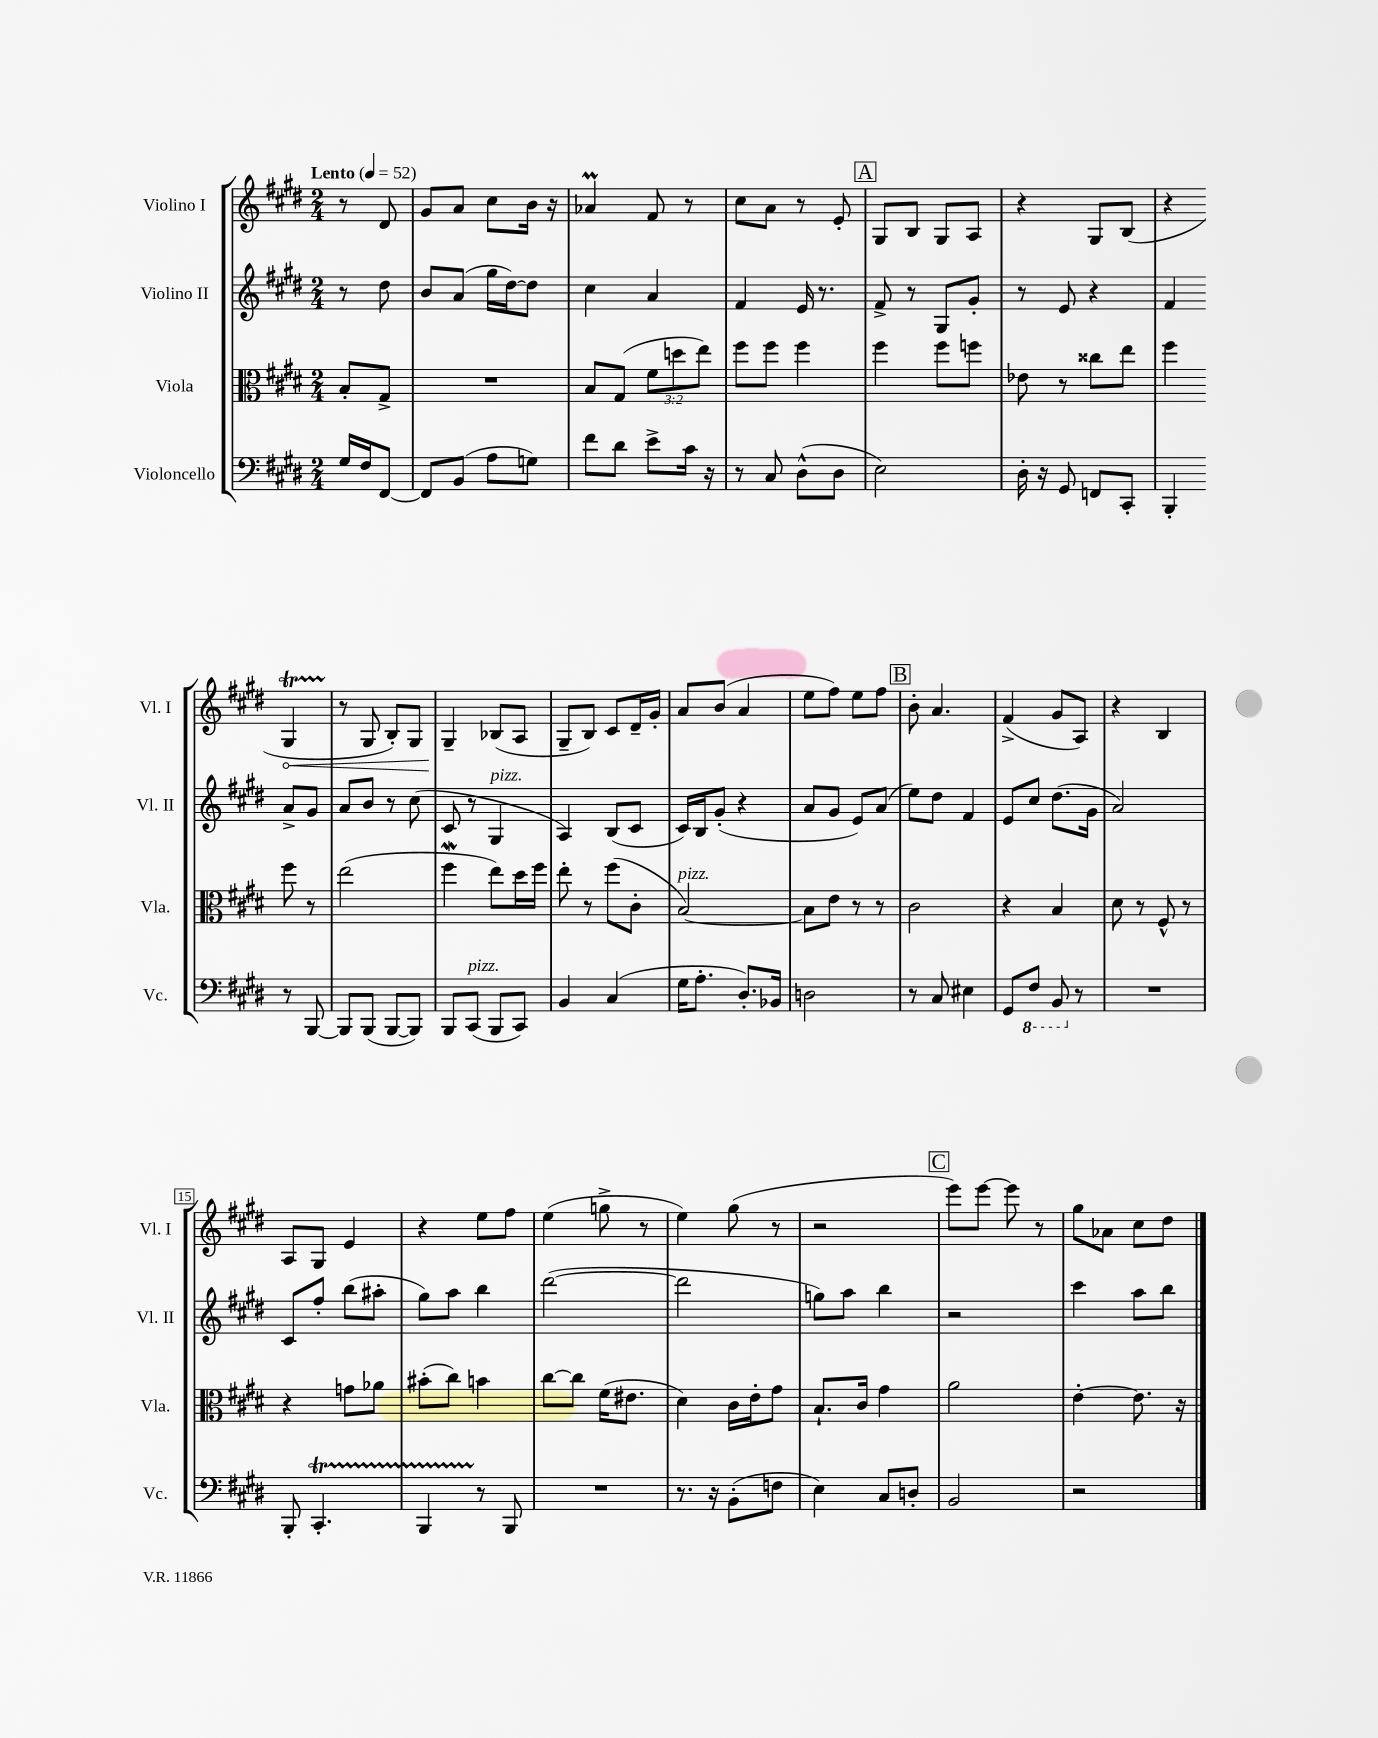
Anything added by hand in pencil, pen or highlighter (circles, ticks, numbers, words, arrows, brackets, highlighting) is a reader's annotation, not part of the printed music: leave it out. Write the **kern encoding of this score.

**kern	**kern	**kern	**kern	**dynam
*part4	*part3	*part2	*part1	*part1
*staff4	*staff3	*staff2	*staff1	*staff1
*I"Violoncello	*I"Viola	*I"Violino II	*I"Violino I	*
*I'Vc.	*I'Vla.	*I'Vl. II	*I'Vl. I	*
*clefF4	*clefC3	*clefG2	*clefG2	*
*k[f#c#g#d#]	*k[f#c#g#d#]	*k[f#c#g#d#]	*k[f#c#g#d#]	*
*M2/4	*M2/4	*M2/4	*M2/4	*
*MM52	*MM52	*MM52	*MM52	*
=	=	=	=	=
!	!	!	!LO:TX:a:B:t=Lento	!
16G#/LL	8B'/L	8r	8r	.
16F#/J	.	.	.	.
[8FF#/J	8G#^/J	8dd#\	8d#/	.
=1	=1	=1	=1	=1
8FF#/L]	2r	8b/L	8g#/L	.
(8BB/J	.	(8a/J	8a/J	.
8A\L	.	16gg#\LL	8cc#\L	.
.	.	[16dd#\J)	.	.
8Gn\J)	.	8dd#\J]	16b\Jk	.
.	.	.	16r	.
=2	=2	=2	=2	=2
8f#\L	8B/L	4cc#\	4a-XM/	.
8d#\J	(8G#/J	.	.	.
8e^\L	12f#\L	4a/	8f#/	.
.	12ddn\	.	.	.
16c#\Jk	.	.	8r	.
.	12ee\J)	.	.	.
16r	.	.	.	.
=3	=3	=3	=3	=3
8r	8ff#\L	4f#/	8cc#\L	.
8C#/	8ff#\J	.	8a\J	.
(8D#^^\L	4ff#\	16e/	8r	.
.	.	8.r	.	.
8D#\J	.	.	8e'/	.
!!LO:REH:place=s1:t=A
=4	=4	=4	=4	=4
2E\)	4ff#\	8f#^/	8G#/L	.
.	.	8r	8B/J	.
.	8ff#\L	8G#/L	8G#/L	.
.	8ffn\J	8g#'/J	8A/J	.
=5	=5	=5	=5	=5
16D#'\	8e-X\	8r	4r	.
16r	.	.	.	.
8GG#/	8r	8e/	.	.
8FFn/L	8cc##X\L	4r	8G#/L	.
8CC#'/J	8ee\J	.	(8B/J	.
=6	=6	=6	=6	=6
4BBB'/	4ff#\	4f#/	4r	.
!	!	!	!	!LO:HP:b
8r	8ff#\	8a^/L	4G#t/	<
[8BBB/	8r	8g#/J	.	.
!!LO:LB:g=z
=7	=7	=7	=7	=7
8BBB/L]	(2ee\	8a/L	8r	.
(8BBB/J	.	8b/J	8G#/	.
[8BBB/L	.	8r	8B'/L)	.
8BBB/J])	.	(8cc#\	8G#/J	.
=8	=8	=8	=8	=8
8BBB/L	4ff#W\	8c#/	4G#~/	.
!LO:TX:a:i:t=pizz.	!	!	!	!
(8CC#/J	.	8r	.	.
!	!	!LO:TX:a:i:t=pizz.	!	!
8BBB/L	8ee\L)	4G#/	(8B-X/L	[
8CC#/J)	16dd#\L	.	8A/J	.
.	16ff#\JJ	.	.	.
=9	=9	=9	=9	=9
4BB/	8ee'\	4A/)	8G#~/L	.
.	8r	.	8B/J)	.
(4C#/	(8ff#\L	(8B/L	8c#/L	.
.	8c#'\J	8c#/J	16d#~/L	.
.	.	.	16g#'/JJ	.
=10	=10	=10	=10	=10
!	!LO:TX:a:i:t=pizz.	!	!	!
16G#\KL	[2B/)	16c#/LL)	8a/L	.
8.A'\J	.	16B/J	.	.
.	.	(8g#'/J	(8b/J	.
8.D#'/L)	.	4r	4a/	.
16BB-X/Jk	.	.	.	.
=11	=11	=11	=11	=11
2Dn\	8B\L]	8a/L	8ee\L	.
.	8e\J	8g#/J	8ff#\J)	.
.	8r	8e/L)	8ee\L	.
.	8r	(8a/J	8ff#\J	.
!!LO:REH:place=s1:t=B
=12	=12	=12	=12	=12
8r	2c#\	8ee\L)	8b'\	.
8C#/	.	8dd#\J	4.a/	.
4E#X\	.	4f#/	.	.
=13	=13	=13	=13	=13
8GG#/L	4r	8e/L	(4f#^/	.
*8ba	*	*	*	*
8FF#/J	.	8cc#/J	.	.
8BBB/	4B/	(8.dd#\L	8g#/L	.
*X8ba	*	*	*	*
8r	.	.	8A/J)	.
.	.	16g#\Jk	.	.
=14	=14	=14	=14	=14
2r	8d#\	2a/)	4r	.
.	8r	.	.	.
.	8F#^^/	.	4B/	.
.	8r	.	.	.
!!LO:LB:g=z
=15	=15	=15	=15	=15
8BBB'/	4r	8c#/L	8A/L	.
4.CC#T'/	.	8ff#'/J	8G#/J	.
.	8gn\L	(8bb\L	4e/	.
.	8a-X\J	8aa#X'\J	.	.
=16	=16	=16	=16	=16
4BBBTTT/	(8b#X'\L	8gg#\L)	4r	.
.	8cc#\J)	8aa\J	.	.
8r	4bn\	4bb\	8ee\L	.
8BBB/	.	.	8ff#\J	.
=17	=17	=17	=17	=17
2r	[8cc#\L	([2ddd#\	(4ee\	.
.	8cc#\J]	.	.	.
.	(16f#\KL	.	8ggn^\	.
.	8.e#X\J	.	.	.
.	.	.	8r	.
=18	=18	=18	=18	=18
8.r	4d#\)	2ddd#\]	4ee\)	.
16r	.	.	.	.
(8BB'\L	16c#\LL	.	(8gg#\	.
.	16e'\J	.	.	.
8Fn\J	8g#\J	.	8r	.
=19	=19	=19	=19	=19
4E\)	8.B`/L	8ggn\L)	2r	.
.	.	8aa\J	.	.
.	16c#/Jk	.	.	.
8C#/L	4g#\	4bb\	.	.
8Dn'/J	.	.	.	.
!!LO:REH:place=s1:t=C
=20	=20	=20	=20	=20
2BB/	2a\	2r	8eee\L)	.
.	.	.	[8eee\J	.
.	.	.	8eee\]	.
.	.	.	8r	.
=21	=21	=21	=21	=21
2r	[4e'\	4ccc#\	8gg#\L	.
.	.	.	8a-X\J	.
.	8.e\]	8aa\L	8cc#\L	.
.	.	8bb\J	8dd#\J	.
.	16r	.	.	.
==	==	==	==	==
*-	*-	*-	*-	*-
